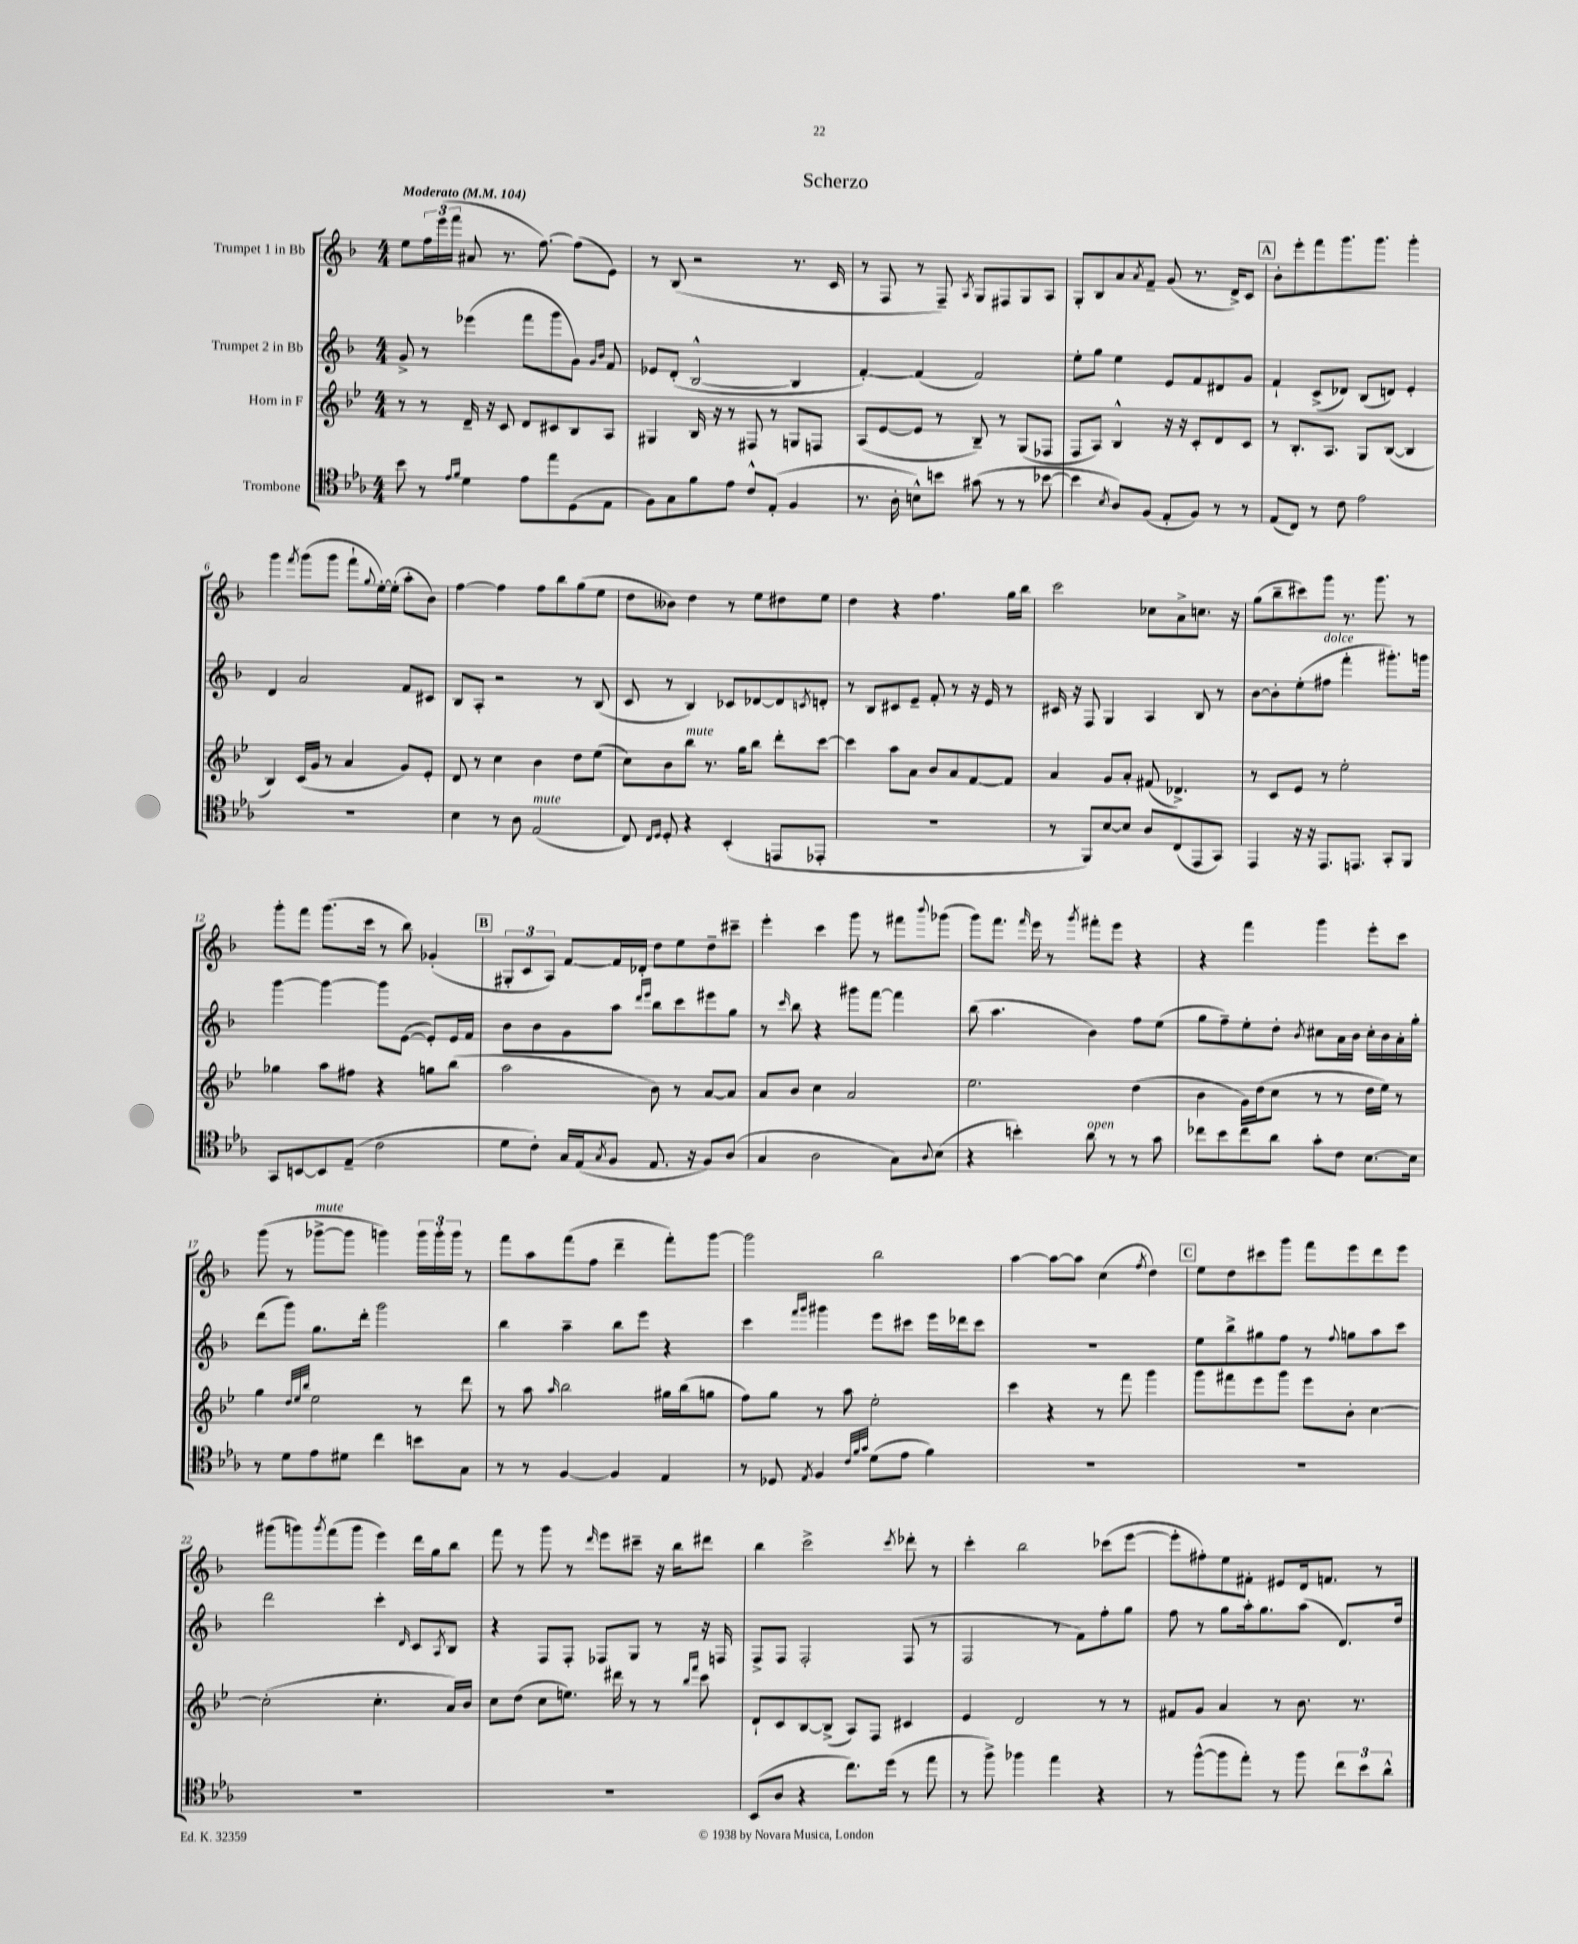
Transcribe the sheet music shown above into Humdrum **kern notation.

**kern	**kern	**kern	**kern
*staff4	*staff3	*staff2	*staff1
*clefC4	*clefG2	*clefG2	*clefG2
*k[b-e-a-]	*k[b-e-]	*k[b-]	*k[b-]
*M4/4	*M4/4	*M4/4	*M4/4
*MM104	*MM104	*MM104	*MM104
8b-	8r	8g^	8ee
8r	8r	8r	24ff
.	.	.	(24eee
.	.	.	24fff
16qqe-	.	.	.
16qqf	.	.	.
4d	16d~	(4eee-	8a#
.	16r	.	.
.	8c	.	8.r
8e-	8d	8fff	.
.	.	.	[8.ff)
8ee-	8c#	8ggg	.
(8D	8B-	8g)	(8ff]
.	.	16qqg	.
.	.	16qqb-	.
8E-	8A	8f	8e)
=	=	=	=
8F)	4G#	8e-	8r
8G	.	(8d'	(8B-
8f	16B-	[2B-^^	2r
.	16r	.	.
8e-	8r	.	.
8c^^	8F#	.	.
(8E-'	8r	.	.
4F	8G	4B-]	8.r
.	8F	.	.
.	.	.	16c
=	=	=	=
8.r	(8A	[4f')	8r
.	[8e-	.	8F
16A-'	.	.	.
8B^^)	8e-]	(4f]	8r
8b	8r	.	8F~)
.	.	.	8qA
(8g#	8B-~)	2f)	8G
8r	8r	.	8F#
8r	(8G	.	8G
[8b-	8F-	.	8A
=	=	=	=
4b-]	8F	8ee'	8G'
.	8A)	8gg	8B-
8qB-	.	.	.
8A-)	4B-^^	4ee	8a
.	.	.	8qa
(8F	.	.	8f~
8E-'	16r	8e	(8g
.	16r	.	.
8F)	8c'	8f	8.r
8r	8d	8d#	.
.	.	.	16d^)
8r	8c	8g	8c
=	=	=	=
(8E-	8r	4f`	8b-'
8C)	8.B-'	.	8eee'
8r	.	(8c^	8fff
.	8.A	.	.
8c	.	8d-)	8.ggg
2e-	8G	(8B-	.
.	.	.	8.ggg
.	([8B-	8d)	.
.	4B-]	4e'	4ggg'
=	=	=	=
1r	4B-)	4d	4ggg
.	.	.	8qfff
.	(16c	2a	(8ggg
.	16g	.	.
.	8r	.	8ggg
.	4a	.	8fff`
.	.	.	8qqgg
.	.	.	[16ee')
.	.	.	(16ee']
.	8g)	8f	8aa'
.	8e-'	8c#	8b-)
=	=	=	=
4B-	8d	8B-	[4ff
.	8r	8A'	.
8r	4cc	2r	4ff]
8A-	.	.	.
(2E-	4b-	.	8ff
.	.	.	8bb-
.	8dd	8r	(8gg
.	(8ee-	(8B-	8ee
=	=	=	=
8C)	8cc)	8c	8dd
16qqC	.	.	.
16qqD	.	.	.
8D'	8b-	8r	8b--)
4r	8bb-	4B-)	4dd
.	8.r	.	.
(4BB-'	.	8c-	8r
.	16gg	.	.
.	8bb-	[8d-	8ee
8EE	8ddd'	8d-]	8dd#
.	.	8qc	.
8EE-'	[8ccc	8d'	8ee
=	=	=	=
1r	4ccc]	8r	4dd
.	.	8B-	.
.	8aa	8c#	4r
.	8a	8e~	.
.	8b-	8f'	4.ff
.	8a	8r	.
.	[8f	16r	.
.	.	16e	.
.	8f]	8r	16gg
.	.	.	16bb-
=	=	=	=
8r	4a	16c#	2ccc
.	.	16r	.
8FF)	.	8F	.
[8B-	8g	4G	.
8B-]	8a'	.	.
8A-	(8f#	4A	8cc-
(8C	4.d-^)	.	8a^
8EE-	.	8B-	8.cc
8GG)	.	8r	.
.	.	.	16r
=	=	=	=
4EE-	8r	[8b-	(8gg
.	8c	8b-']	8bb-~
16r	8e-	(8ee'	8ccc#)
16r	.	.	.
8.EE-	8r	8ff#	8ggg
.	2ee-'	4fff'	8.r
8.EE	.	.	.
.	.	.	8.ggg
8GG'	.	8.ggg#')	.
8FF	.	.	8r
.	.	16ggg	.
=	=	=	=
8GG	4gg-	[4ggg	8ggg'
[8BB	.	.	8fff
8BB]	8aa	4ggg_	(8.ggg
(8E-~	8ff#	.	.
.	.	.	16ccc
2c	4r	8ggg]	8r
.	.	([8e	8bb-)
.	8gg	8e'])	(4g-'
.	(8bb-	16e	.
.	.	16f	.
=	=	=	=
8d	2aa	8b-	12G#'
.	.	.	12c
8c')	.	8b-	.
.	.	.	12A)
16G	.	8g	[8f
(16E-	.	.	.
8qG	.	.	.
8F	.	8aa	16f]
.	.	.	16d-'
.	.	16qqddd	.
.	.	16qqeee	.
8.E-	8b-)	8bb-	8dd
.	8r	8ccc	8ee
16r	.	.	.
8F)	[8a	8eee#	8dd~
(8A-	8a]	8gg	8ccc#~
=	=	=	=
4G	8a	8r	4eee'
.	.	16qqccc	.
.	8b-	8bb-	.
2A-	4cc	4r	4ccc
.	2a	8ggg#	8ggg
.	.	[8fff	8r
8G)	.	4fff]	8fff#
8qqA-	.	.	8qqbbb-
(8B-	.	.	(8ggg-
=	=	=	=
4r	2.ee-	(8bb-	8ggg)
.	.	4.aa	8.fff
4b')	.	.	.
.	.	.	16qqfff
.	.	.	16eee
.	.	.	8r
.	.	.	8qggg
8a-	.	4b-)	8fff#'
8r	.	.	8eee
8r	(4dd	8ff	4r
8g	.	(8ee	.
=	=	=	=
8cc-	4b-	8gg	4r
8b-	.	8ff~)	.
8cc-	16g)	8ee'	4fff
.	(16dd	.	.
8a-	8cc	8dd'	.
.	.	8qb-	.
8g'	8r	8cc#	4ggg
8c	8r	16a	.
.	.	16b-	.
[8.B-	16dd	16cc#'	8eee'
.	16ee-)	16b-	.
.	8r	16a'	8ccc
16B-]	.	16gg'	.
=	=	=	=
8r	4gg	(8ddd	(8ggg
8d	.	8ggg)	8r
.	32qqdd	.	.
.	32qqee-	.	.
.	32qqbb-	.	.
8e-	2ee-	8.gg	[8ggg-^
8d#	.	.	8ggg-]
.	.	16ddd'	.
4cc	.	2ggg	4ggg)
8b	8r	.	24ggg
.	.	.	24ggg'
.	.	.	24ggg
8G	8ddd	.	8r
=	=	=	=
8r	8r	4bb-	8fff
8r	8aa	.	8aa
.	16qqaa	.	.
[4F	2bb-	4aa~	(8fff
.	.	.	8ff
4F]	.	8bb-	4ddd~
.	.	8eee	.
4E-	16gg#	4r	8fff')
.	(16bb-	.	.
.	8gg	.	[8ggg
=	=	=	=
8r	8ff)	4ccc	2ggg]
8D-	8gg	.	.
.	.	16qqfff	.
8qE-	.	16qqggg	.
4F	8r	4ggg#	.
.	8aa	.	.
32qqc	.	.	.
32qqf	.	.	.
32qqg	.	.	.
(8d	2ee-'	8eee	2bb-
8e-	.	8ccc#	.
4f)	.	16eee	.
.	.	16ddd-	.
.	.	8ccc#	.
=	=	=	=
1r	4ccc	1r	[4aa
.	4r	.	8aa_
.	.	.	8aa]
.	8r	.	(4cc
.	8fff	.	.
.	.	.	8qff
.	4ggg	.	4dd)
=	=	=	=
1r	8ggg	8ee	8ee
.	8fff#	8bb-^	8dd
.	8eee-	8gg#	8ccc#
.	8ggg	8ff	8ggg
.	8eee-	8r	8fff
.	.	8qqff	.
.	8b-'	8gg	8eee
.	[4cc	8aa	8ddd
.	.	8ccc	8eee
=	=	=	=
1r	(2cc']	2ddd	(8ggg#
.	.	.	8ggg)
.	.	.	8qggg
.	.	.	(8fff
.	.	.	8ggg
.	4.cc'	4ccc'	4eee)
.	.	16qqd	.
.	.	8c	16ddd
.	.	.	16gg
.	.	8qA	.
.	16a)	8B-	8bb-
.	16b-	.	.
=	=	=	=
1r	8cc	4r	8fff
.	(8dd	.	8r
.	8cc	8F	8ggg
.	8.ee)	8F'	8r
.	.	.	16qqddd
.	.	8F-	8eee
.	16ddd#	.	.
.	8r	8G	8ccc#~
.	8r	8r	16r
.	.	.	16bb-
.	16qqbb-	.	.
.	16qqfff	.	.
.	8ccc	16r	8ddd#
.	.	16F	.
=	=	=	=
(8BB-	8d`	8F^	4bb-
8A-	8c	8F	.
4r	[8B-	2F'	2ccc^
.	(8B-^]	.	.
8.cc)	8A)	.	.
.	8F	.	.
(16dd	.	.	.
.	.	.	8qccc
8r	4c#	(8F	8ddd-'
8ee-	.	8r	8r
=	=	=	=
8r	4e-	2F	4ccc'
8ff^)	.	.	.
4ff-	2d	.	2bb-
4ee-	.	8r	.
.	.	8f)	.
4r	8r	8ff'	(8ccc-
.	8r	8gg	[8eee
=	=	=	=
8r	8f#	8ff	8eee']
([8ff^^	8g	8r	8ff#')
8ff]	4a	8gg	8ee
8ee-')	.	16aa'	8f#'
.	.	8.gg	.
8r	8r	.	8e#
8ff	8.b-	(8aa	16d
.	.	.	8.f
12cc	.	8.d)	.
.	8.r	.	.
12b-	.	.	.
.	.	.	8r
12a-^^	.	.	.
.	.	16dd	.
==	==	==	==
*-	*-	*-	*-
